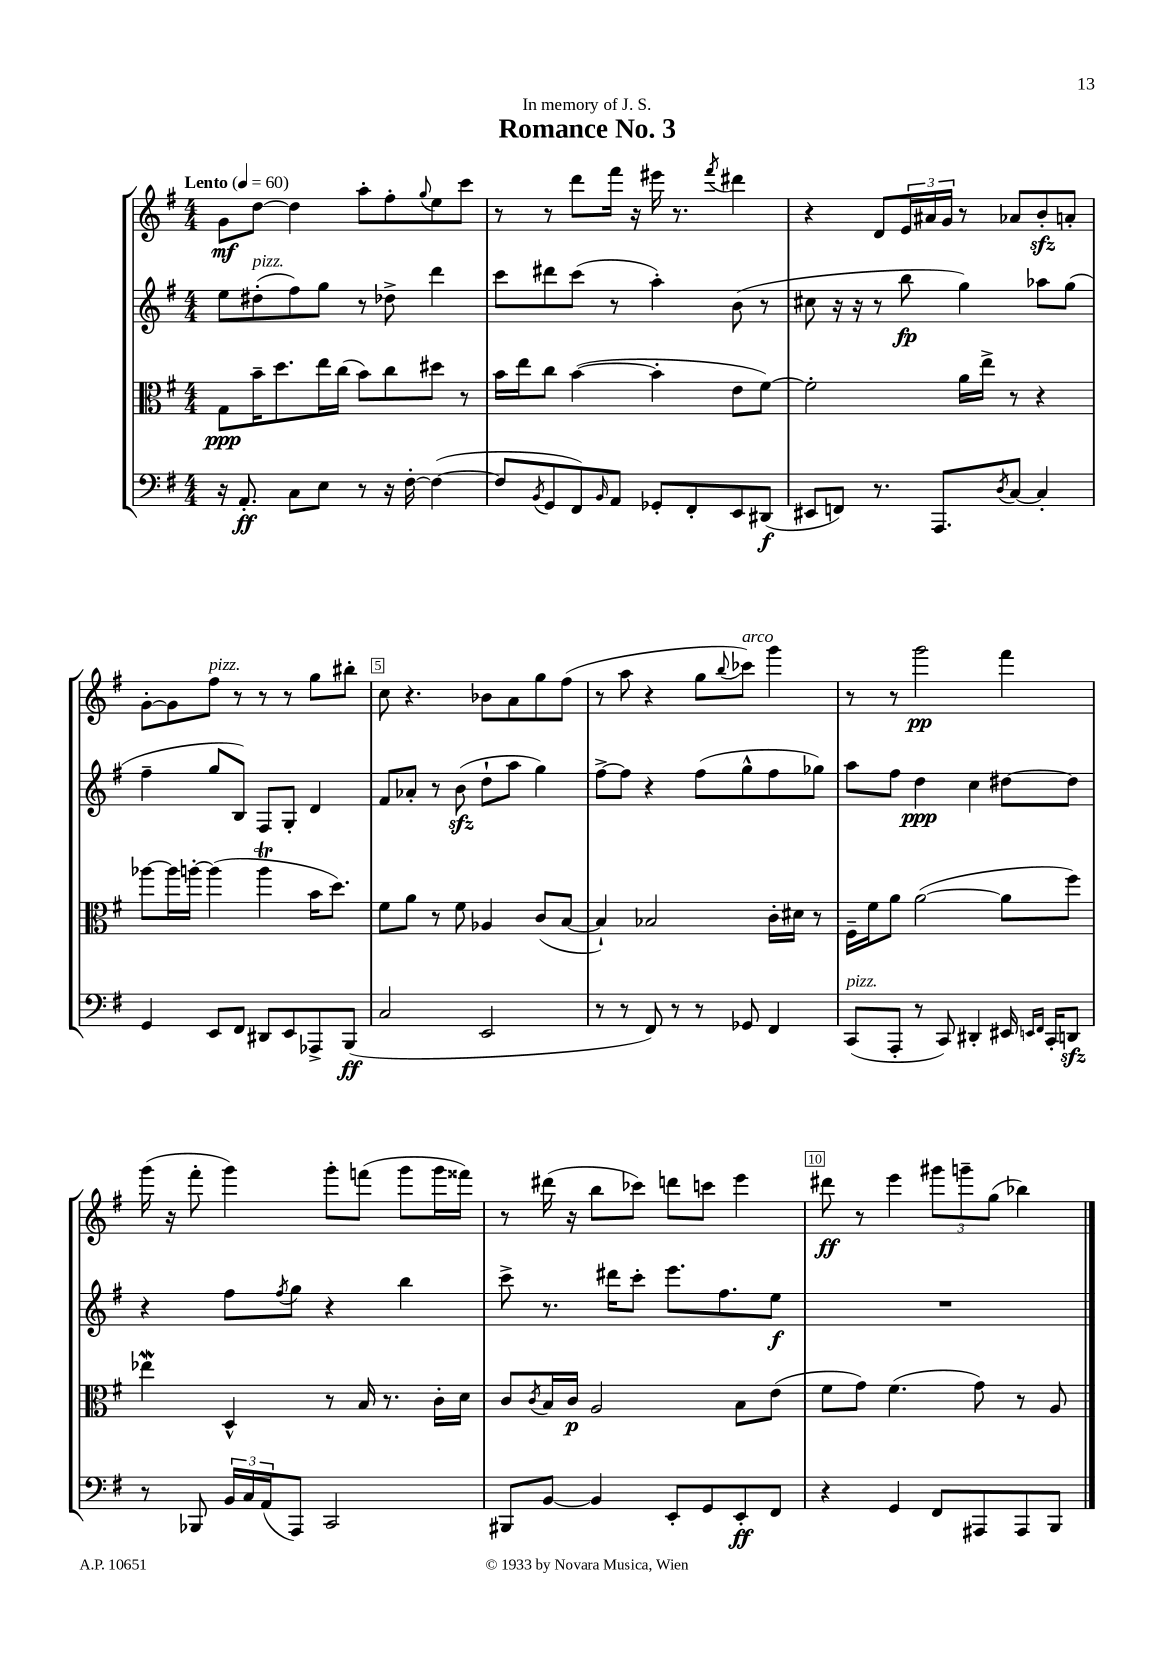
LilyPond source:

\header { title = "Romance No. 3" dedication = "In memory of J. S." }
<<
\new StaffGroup <<
\new Staff = "s0" {
    \clef treble \key g \major \numericTimeSignature \time 4/4 \tempo "Lento" 4 = 60
    g'8\mf d''8~ d''4 a''8-. fis''8-. \appoggiatura { g''8 } e''8 c'''8 |
    r8 r8 d'''8 fis'''16 r16 eis'''16 r8. \acciaccatura { fis'''8 } dis'''4 |
    r4 d'8 \tuplet 3/2 { e'16 ais'16 g'16 } r8 aes'8 b'8-.\sfz a'8-. |
    g'8~-. g'8 fis''8^\markup { \italic "pizz." } r8 r8 r8 g''8 bis''8-. |
    c''8 r4. bes'8 a'8 g''8 fis''8( |
    r8 a''8 r4 g''8 \appoggiatura { b''8 } ces'''8^\markup { \italic "arco" }) g'''4 |
    r8 r8 g'''2\pp fis'''4 |
    g'''16( r16 fis'''8-. g'''4) g'''8-. f'''8( g'''8 g'''16 fisis'''16) |
    r8 dis'''16( r16 b''8 ces'''8) d'''8 c'''8 e'''4 |
    dis'''8\ff r8 e'''4 \tuplet 3/2 { gis'''8 g'''8-- g''8( } bes''4) \bar "|." |
}
\new Staff = "s1" {
    \clef treble \key g \major \numericTimeSignature \time 4/4
    e''8 dis''8-.^\markup { \italic "pizz." }( fis''8) g''8 r8 des''8-> d'''4 |
    c'''8 dis'''8 c'''8( r8 a''4-.) b'8( r8 |
    cis''8 r16 r16 r8 b''8\fp g''4) aes''8 g''8( |
    fis''4-- g''8 b8) fis8 g8-. d'4 |
    fis'8 aes'8-. r8 b'8\sfz( d''8-! a''8 g''4) |
    fis''8~-> fis''8 r4 fis''8( g''8-^ fis''8 ges''8) |
    a''8 fis''8 d''4\ppp c''4 dis''8~ dis''8 |
    r4 fis''8 \acciaccatura { fis''8 } g''8 r4 b''4 |
    c'''8-> r8. dis'''16 c'''8-. e'''8. fis''8. e''8\f |
    R1 \bar "|." |
}
\new Staff = "s2" {
    \clef alto \key g \major \numericTimeSignature \time 4/4
    g8\ppp b'16-- d''8. e''16 c''16( b'8) c''8 dis''8 r8 |
    b'16 e''16 c''8 b'4~( b'4-. e'8 fis'8~) |
    fis'2-. a'16 e''16-> r8 r4 |
    aes''8~ aes''16 a''16~-. a''4( a''4\trill b'16 d''8.) |
    fis'8 a'8 r8 fis'8 aes4 c'8( b8~ |
    b4-!) bes2 c'16-. dis'16 r8 |
    fis16-- fis'16 a'8 a'2~( a'8 fis''8) |
    ees''4\mordent d4-^ r8 b16 r8. c'16-. d'16 |
    c'8 \acciaccatura { c'8 } b16 c'16\p a2 b8 e'8( |
    fis'8 g'8) fis'4.( g'8) r8 a8 \bar "|." |
}
\new Staff = "s3" {
    \clef bass \key g \major \numericTimeSignature \time 4/4
    r16 a,8.-.\ff c8 e8 r8 r16 fis16~-. fis4~( |
    fis8 \acciaccatura { b,8 } g,8 fis,8) \grace { b,16 } a,8 ges,8-. fis,8-. e,8 dis,8\f( |
    eis,8 f,8) r8. a,,8. \acciaccatura { d8 } c8~ c4-. |
    g,4 e,8 fis,8 dis,8 e,8 aes,,8-> b,,8\ff( |
    c2 e,2 |
    r8 r8 fis,8) r8 r8 ges,8 fis,4 |
    c,8^\markup { \italic "pizz." }( a,,8-. r8 c,8) dis,4-. eis,16 \grace { e,16 fis,16 } c,16-. d,8\sfz |
    r8 bes,,8 \tuplet 3/2 { b,16 c16 a,16( } a,,8) c,2 |
    bis,,8 b,8~ b,4 e,8-. g,8 e,8-.\ff fis,8 |
    r4 g,4 fis,8 ais,,8 ais,,8 b,,8 \bar "|." |
}
>>
>>
\layout { \context { \Score \override BarNumber.break-visibility = ##(#f #t #t) barNumberVisibility = #(every-nth-bar-number-visible 5) \override BarNumber.stencil = #(make-stencil-boxer 0.1 0.3 ly:text-interface::print) } }
